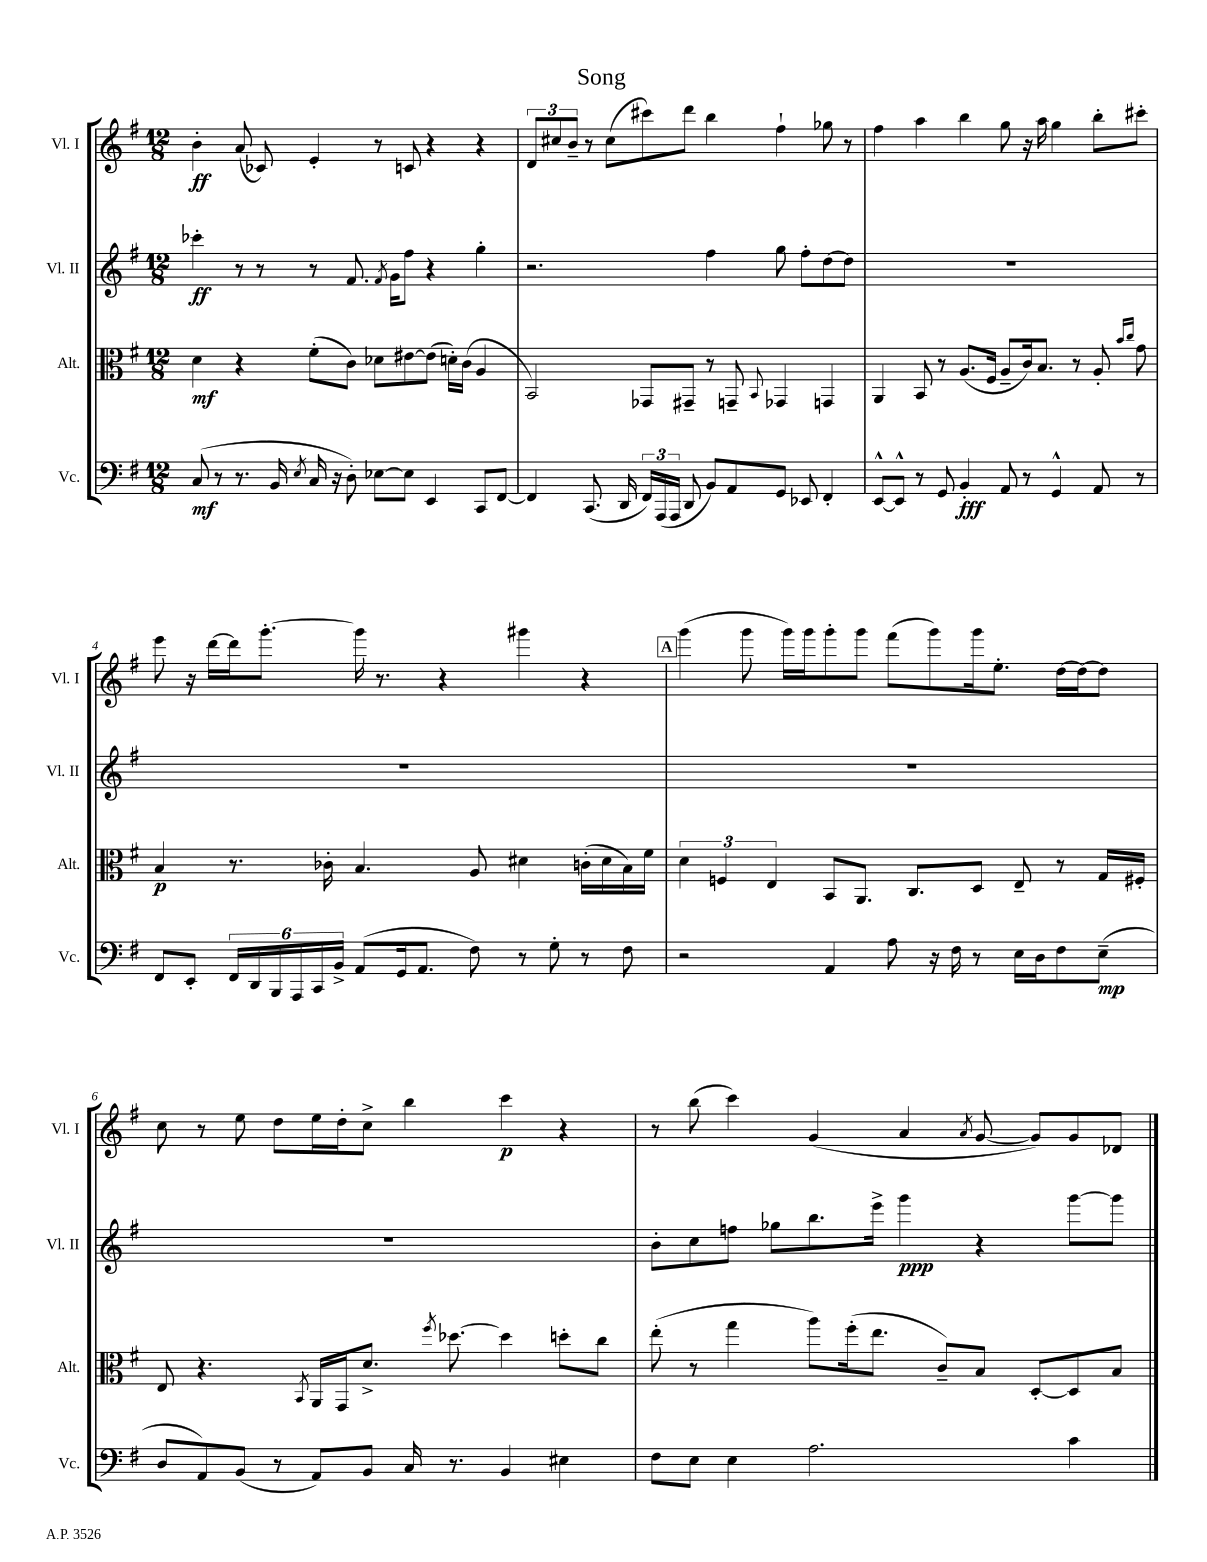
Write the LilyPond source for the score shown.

\header { title = "Song" }
<<
\new StaffGroup <<
\new Staff = "s0" \with { instrumentName = "Vl. I" shortInstrumentName = "Vl. I" } {
    \clef treble \key g \major \numericTimeSignature \time 12/8
    \autoBeamOff b'4-.\ff a'8( ces'8) e'4-. r8 c'8 r4 r4 |
    \tuplet 3/2 { d'8[ cis''8 b'8]-- } r8 cis''8[( cis'''8) d'''8] b''4 fis''4-! ges''8 r8 |
    fis''4 a''4 b''4 g''8 r16 a''16 g''4 b''8[-. cis'''8]-. |
    e'''8 r16 d'''16[~ d'''16 g'''8.]~-. g'''16 r8. r4 gis'''4 r4 |
    \mark \markup { \box "A" } g'''4( g'''8 g'''16[) g'''16 g'''8-. g'''8] fis'''8[( g'''8) g'''16 e''8.]-. d''16[~ d''16~ d''8] |
    c''8 r8 e''8 d''8[ e''16 d''16-. c''8]-> b''4 c'''4\p r4 |
    r8 b''8( c'''4) g'4( a'4 \acciaccatura { a'8 } g'8~ g'8[) g'8 des'8] \bar "|." |
}
\new Staff = "s1" \with { instrumentName = "Vl. II" shortInstrumentName = "Vl. II" } {
    \clef treble \key g \major \numericTimeSignature \time 12/8
    \autoBeamOff ces'''4-.\ff r8 r8 r8 fis'8. \acciaccatura { fis'8 } g'16[ fis''8] r4 g''4-. |
    r2. fis''4 g''8 fis''8[-. d''8~ d''8] |
    R1. |
    R1. |
    \mark \markup { \box "A" } R1. |
    R1. |
    b'8[-. c''8 f''8] ges''8[ b''8. e'''16]-> g'''4\ppp r4 g'''8[~ g'''8] \bar "|." |
}
\new Staff = "s2" \with { instrumentName = "Alt." shortInstrumentName = "Alt." } {
    \clef alto \key g \major \numericTimeSignature \time 12/8
    \autoBeamOff d'4\mf r4 fis'8[-.( c'8]) des'8[ eis'8~ eis'8]( d'16[-.) c'16]( a4 |
    b,2) ges,8[ gis,8]-- r8 g,8-- \appoggiatura { b,8 } ges,4 g,4 |
    a,4 b,8 r8 a8.[( fis16] a8[-- c'16) b8.] r8 a8-. \grace { b'16[ c''16] } g'8 |
    b4\p r8. ces'16-. b4. a8 dis'4 c'16[-.( dis'16 b16) fis'16] |
    \mark \markup { \box "A" } \tuplet 3/2 { d'4 f4 e4 } b,8[ a,8.] c8.[ d8] e8-- r8 g16[ fis16]-. |
    e8 r4. \acciaccatura { b,8 } a,16[ g,16 d'8.]-> \acciaccatura { fis''8 } des''8.~ des''4 d''8[-. c''8] |
    e''8-.( r8 g''4 a''8[) fis''16-.( e''8.] c'8[--) b8] d8[~-. d8 b8] \bar "|." |
}
\new Staff = "s3" \with { instrumentName = "Vc." shortInstrumentName = "Vc." } {
    \clef bass \key g \major \numericTimeSignature \time 12/8
    \autoBeamOff c8\mf( r8 r8. b,16 \acciaccatura { e8 } c16 r16 d8-.) ees8[~ ees8] e,4 c,8[ fis,8]~ |
    fis,4 c,8.( d,16 \tuplet 3/2 { fis,16[) a,,16( a,,16] } d,8 b,8[) a,8 g,8] ees,8 fis,4-. |
    e,8[~-^ e,8]-^ r8 g,8 b,4-.\fff a,8 r8 g,4-^ a,8 r8 |
    fis,8[ e,8]-. \tuplet 6/4 { fis,16[ d,16 b,,16 a,,16 c,16 b,16]-> } a,8[( g,16 a,8.] fis8) r8 g8-. r8 fis8 |
    \mark \markup { \box "A" } r2 a,4 a8 r16 fis16 r8 e16[ d16 fis8 e8]--\mp( |
    d8[ a,8) b,8]( r8 a,8[) b,8] c16 r8. b,4 eis4 |
    fis8[ e8] e4 a2. c'4 \bar "|." |
}
>>
>>
